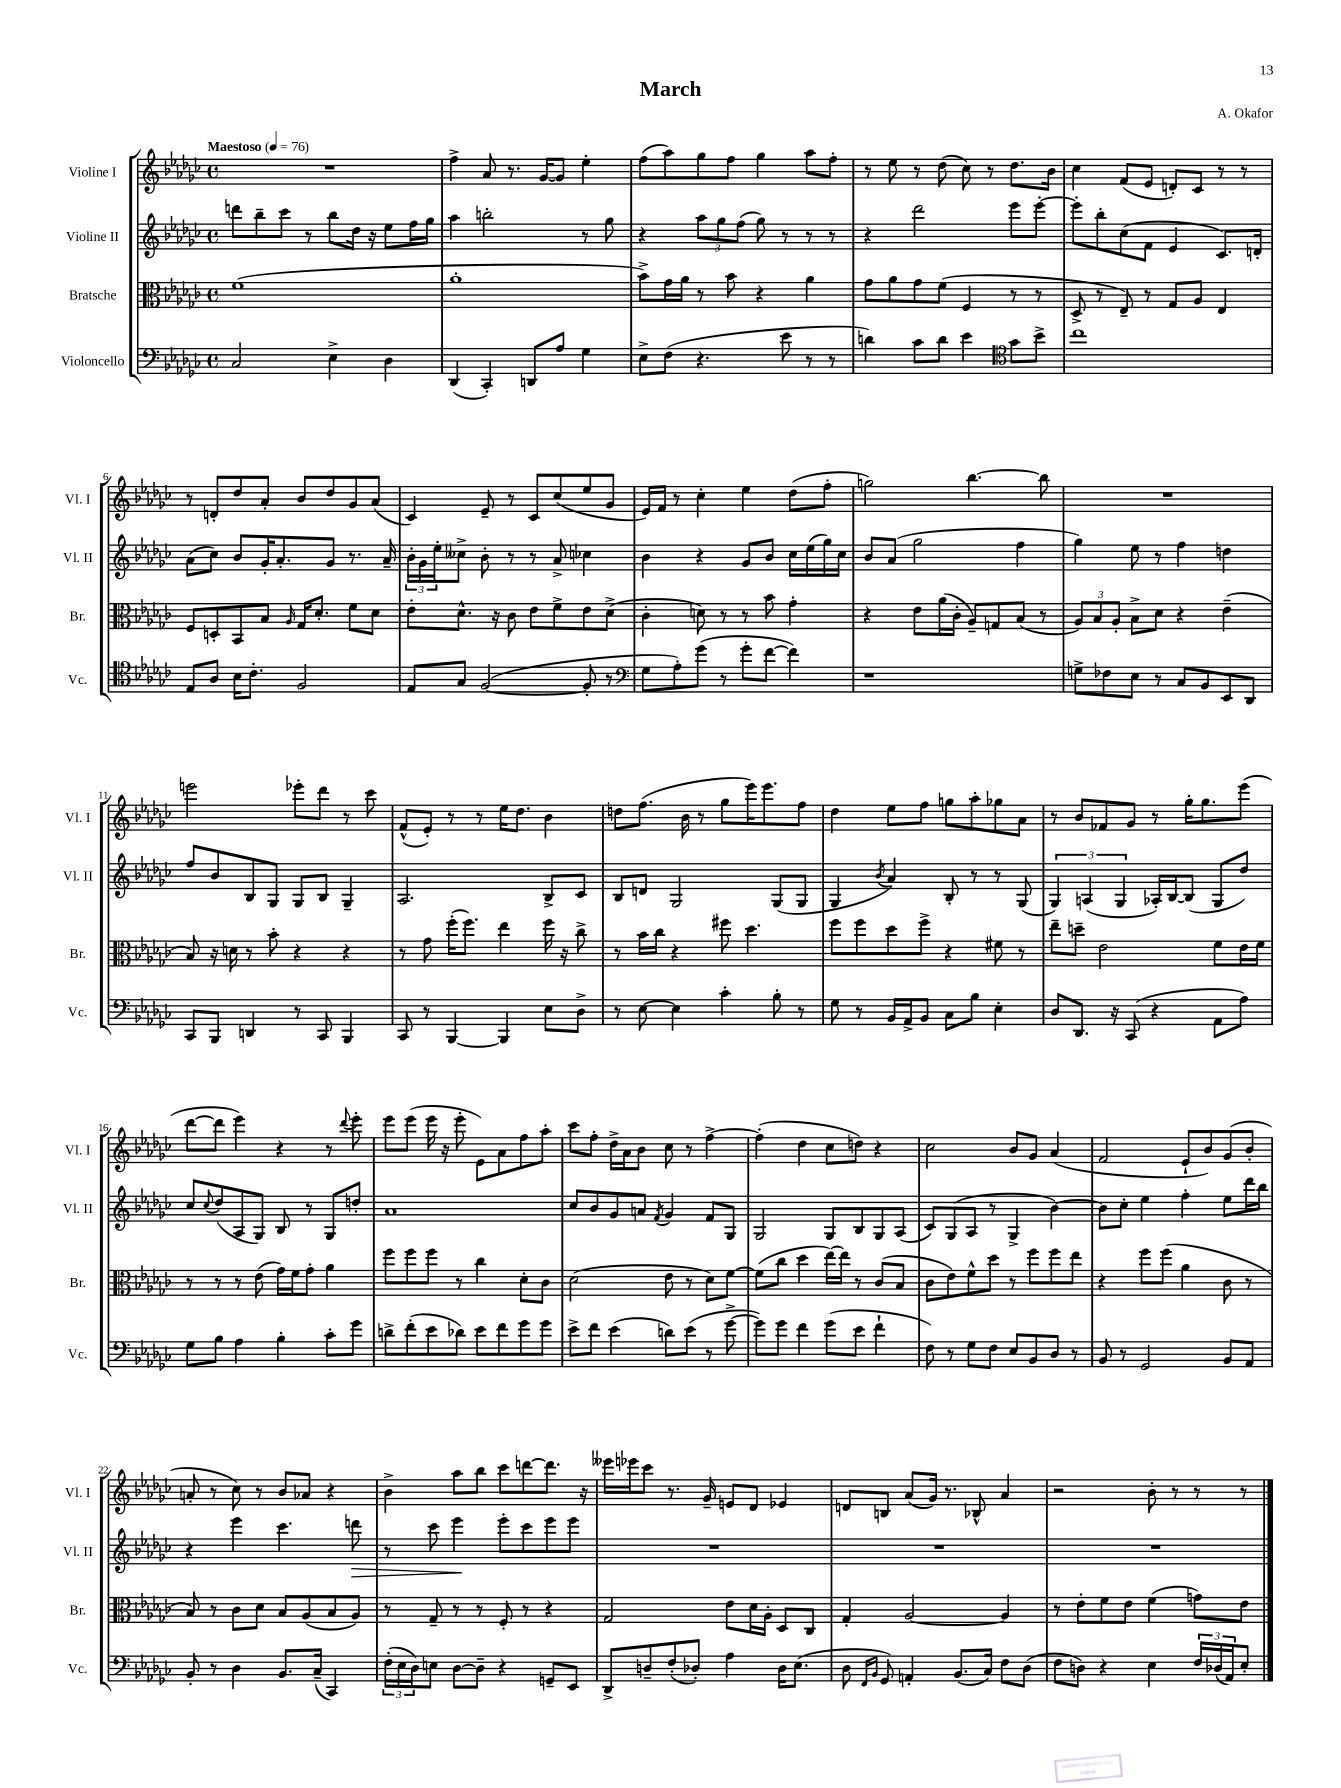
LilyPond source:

\header { title = "March" composer = "A. Okafor" }
<<
\new StaffGroup <<
\new Staff = "s0" \with { instrumentName = "Violine I" shortInstrumentName = "Vl. I" } {
    \clef treble \key ges \major \defaultTimeSignature \time 4/4 \tempo "Maestoso" 4 = 76
    R1 |
    f''4-> aes'8 r8. ges'16~ ges'8 ees''4-. |
    f''8( aes''8) ges''8 f''8 ges''4 aes''8 f''8-. |
    r8 ees''8 r8 des''8( ces''8) r8 des''8. bes'16 |
    ces''4 f'8( ees'8 d'8-.) ces'8 r8 r8 |
    r8 d'8-. des''8 aes'8-. bes'8 des''8 ges'8 aes'8( |
    ces'4) ees'8-- r8 ces'8 ces''8( ees''8 ges'8 |
    ees'16) f'16 r8 ces''4-. ees''4 des''8( f''8-. |
    g''2) bes''4.~ bes''8 |
    R1 |
    e'''2 ees'''8-. des'''8 r8 ces'''8 |
    f'8-^( ees'8-.) r8 r8 ees''16 des''8. bes'4 |
    d''8 f''8.( bes'16 r8 ges''8 ees'''16) ees'''8. f''8 |
    des''4 ees''8 f''8 g''8 aes''8-. ges''8 aes'8 |
    r8 bes'8 fes'8 ges'8 r8 ges''16-. ges''8. ees'''8( |
    des'''8~ des'''8 ees'''4) r4 r8 \appoggiatura { des'''8 } ees'''8-. |
    ees'''8 ees'''8( ees'''16 r16 ees'''8-. ees'8) aes'8 f''8 aes''8-. |
    ces'''8 f''8-. des''16-> aes'16 bes'8 ces''8 r8 f''4~-> |
    f''4-.( des''4 ces''8 d''8) r4 |
    ces''2 bes'8 ges'8 aes'4( |
    f'2 ees'8-! bes'8) ges'8( bes'8-. |
    a'8-. r8 ces''8) r8 bes'8 aes'8 r4 |
    bes'4-> aes''8 bes''8 ces'''8 d'''8~ d'''8. r16 |
    eeses'''16 ees'''16 ces'''8 r8. ges'16-- e'8 des'8 ees'4 |
    d'8 b8 aes'8( ges'16) r8. bes8-^ aes'4 |
    r2 bes'8-. r8 r8 r8 \bar "|." |
}
\new Staff = "s1" \with { instrumentName = "Violine II" shortInstrumentName = "Vl. II" } {
    \clef treble \key ges \major \defaultTimeSignature \time 4/4
    d'''8 bes''8-- ces'''8 r8 bes''8 des''16 r16 ees''8 f''16 ges''16 |
    aes''4 b''2-. r8 ges''8 |
    r4 \tuplet 3/2 { aes''8 ges''8 f''8( } ges''8) r8 r8 r8 |
    r4 des'''2 ees'''8 ees'''8~-. |
    ees'''8-. bes''8-. ces''8( f'8 ees'4 ces'8.) d'16-. |
    aes'8( ces''8) bes'8 ges'16-. aes'8.-. ges'8 r8. aes'16-- |
    \tuplet 3/2 { bes'16-. ges'16 ees''16-. } ceses''8-> bes'8-. r8 r8 aes'8-> ces''4 |
    bes'4 r4 ges'8 bes'8 ces''16 ees''16( ges''16) ces''16 |
    bes'8 aes'8( ges''2 f''4 |
    ges''4) ees''8 r8 f''4 d''4 |
    f''8 bes'8 bes8 ges8 ges8 bes8 ges4-- |
    aes2. bes8-> ces'8 |
    bes8 d'8 ges2 ges8( ges8 |
    ges4 \acciaccatura { bes'8 } aes'4) bes8-. r8 r8 ges8( |
    \tuplet 3/2 { ges4) a4( ges4 } aes16-.) bes16~ bes8( ges8 des''8) |
    ces''8 \appoggiatura { ces''8 } des''8( aes8 ges8) bes8 r8 ges8 d''8-. |
    aes'1 |
    ces''8 bes'8 ges'8 a'8 \acciaccatura { f'8 } ges'4 f'8 ges8 |
    ges2 ges8 bes8 ges8 aes8( |
    ces'8) ges8( aes8 r8 ges4-> bes'4~) |
    bes'8 ces''8-. ees''4 f''4-. ees''8 des'''16 bes''16 |
    r4 ees'''4 ces'''4. d'''8\> |
    r8 ces'''8 ees'''4\! ees'''8-. ces'''8 ees'''8 ees'''8 |
    R1 |
    R1 |
    R1 \bar "|." |
}
\new Staff = "s2" \with { instrumentName = "Bratsche" shortInstrumentName = "Br." } {
    \clef alto \key ges \major \defaultTimeSignature \time 4/4
    f'1( |
    aes'1-. |
    bes'8->) ges'16 aes'16 r8 bes'8 r4 aes'4 |
    ges'8 aes'8 ges'8 f'8( f4 r8 r8 |
    des8-> r8 ees8--) r8 ges8 aes8 ees4 |
    f8 d8-. bes,8 bes8 \grace { aes16 } ges16 des'8.-. f'8 des'8 |
    ees'8-. des'8.-^ r16 ces'8 ees'8 f'8-> ees'8 des'8->( |
    ces'4-. d'8) r8 r8 bes'8 ges'4-. |
    r4 ees'8 aes'16( ces'16-. aes8--) g8 bes8( r8 |
    \tuplet 3/2 { aes8) bes8 aes8-. } bes8-> des'8 r4 ees'4--( |
    bes8) r16 d'16 r8 bes'8-. r4 r4 |
    r8 ges'8 f''16-.( f''8.) ees''4 f''16 r16 ces''8-> |
    r8 bes'16 ces''16 r4 fis''8 des''4. |
    f''8 f''8 des''8 f''8-> r4 fis'8 r8 |
    ees''8-- d''8-- ees'2 f'8 ees'16 f'16 |
    r8 r8 r8 ees'8( ges'16) f'16 ges'8-. aes'4 |
    f''8 f''8 f''8 r8 ces''4 des'8-. ces'8 |
    des'2( ees'8 r8 des'8) f'8~ |
    f'8( ces''8 des''4 ees''16~) ees''16 r8 ces'8( bes8 |
    ces'8 ees'8) f'8-^ des''8 r8 f''8 f''8 ees''8 |
    r4 f''8 f''8( aes'4 ces'8 r8 |
    bes8) r8 ces'8 des'8 bes8 aes8( bes8 aes8) |
    r8 ges8-- r8 r8 f8-. r8 r4 |
    ges2 ees'8 des'16 aes16-. des8 ces8 |
    ges4-. aes2~ aes4 |
    r8 ees'8-. f'8 ees'8 f'4( g'8) ees'8 \bar "|." |
}
\new Staff = "s3" \with { instrumentName = "Violoncello" shortInstrumentName = "Vc." } {
    \clef bass \key ges \major \defaultTimeSignature \time 4/4
    ces2 ees4-> des4 |
    des,4( ces,4-.) d,8 aes8 ges4 |
    ees8-> f8( r4. ees'8 r8 r8 |
    d'4) ces'8 d'8 ees'4 \clef tenor ges'8 bes'8-> |
    ces''1 |
    ees8 aes8 bes16 ces'8.-. f2 |
    ees8 ges8 f2~( f8-. r8 |
    \clef bass ges8 aes8-.) ges'8( r8 ges'8-. f'8~ f'4) |
    r1 |
    g8-> fes8 ees8 r8 ces8 bes,8 ees,8 des,8 |
    ces,8 bes,,8 d,4 r8 ces,8 bes,,4 |
    ces,8 r8 bes,,4~ bes,,4 ees8 des8-> |
    r8 ees8~ ees4 ces'4-. bes8-. r8 |
    ges8 r8 bes,16 aes,16-> bes,8 ces8 bes8 ees4-. |
    des8 des,8. r16 ces,8( r4 aes,8 aes8) |
    ges8 bes8 aes4 bes4-. ces'8-. ges'8 |
    d'8-> f'8-.( ees'8 des'8) ees'8 f'8 ges'8 ges'8 |
    ees'8-> f'8 ees'4( d'8) ees'8( r8 ges'8~-> |
    ges'8) ges'8 f'4 ges'8( ees'8 f'4-! |
    f8) r8 ges8 f8 ees8 bes,8 des8 r8 |
    bes,8 r8 ges,2 bes,8 aes,8 |
    bes,8-. r8 des4 bes,8. ces16--( ces,4) |
    \tuplet 3/2 { f16-.( ees16 des16) } e8 des8~ des8-- r4 g,8-- ees,8 |
    des,8-> d8-- f8-.( des8-.) aes4 des16 ees8.( |
    des8 \grace { f,16 bes,16 } ges,8) a,4-. bes,8.( ces16) f8 des8( |
    f8 d8) r4 ees4 \tuplet 3/2 { f16 des16( aes,16) } ees8-. \bar "|." |
}
>>
>>
